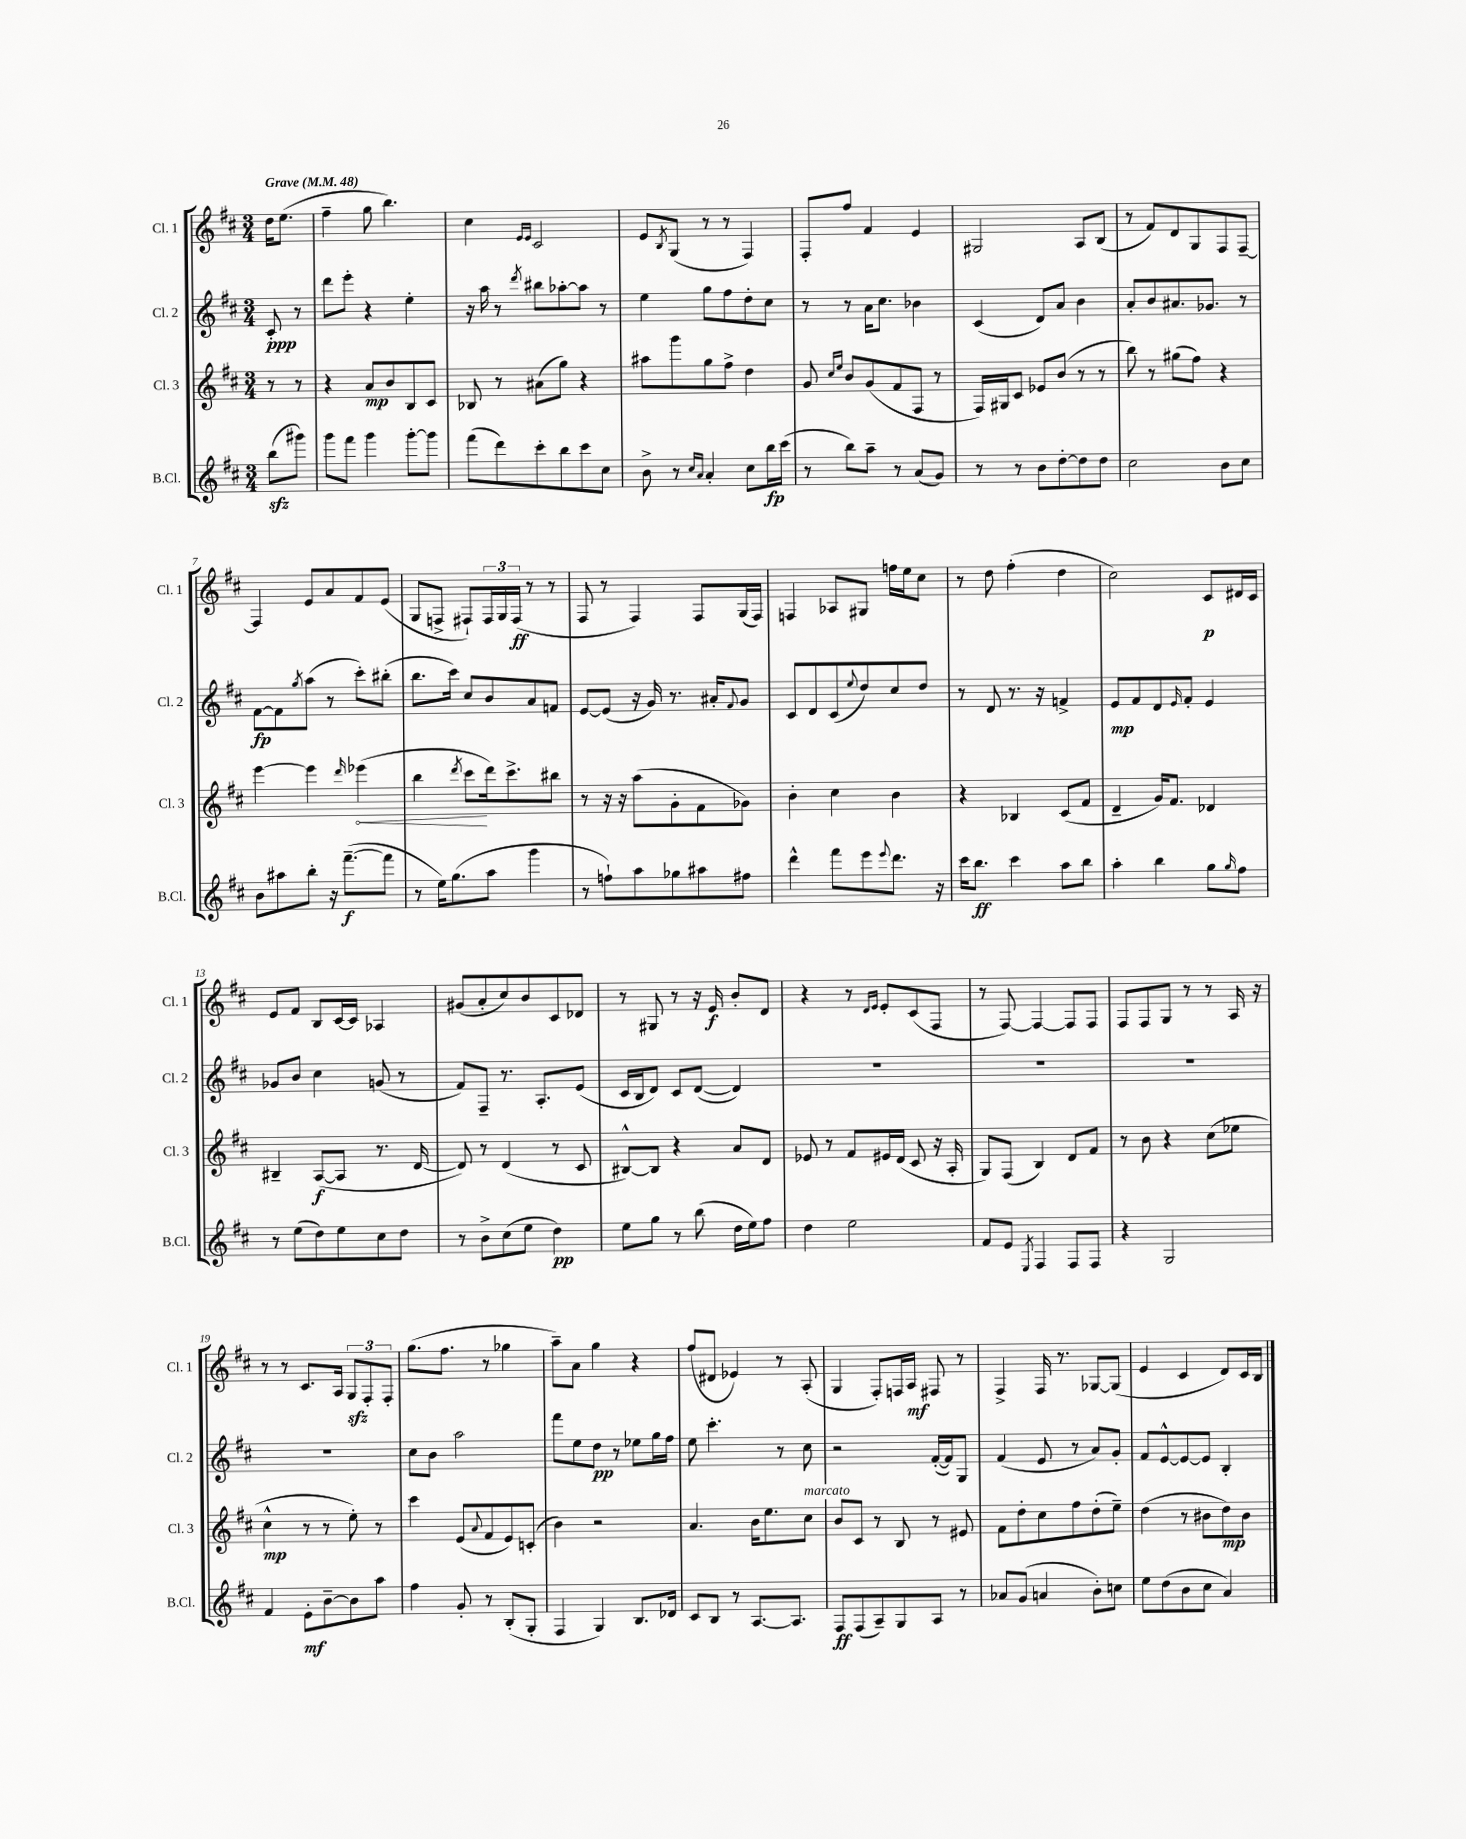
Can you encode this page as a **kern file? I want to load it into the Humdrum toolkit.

**kern	**dynam	**kern	**dynam	**kern	**dynam	**kern	**dynam
*part4	*part4	*part3	*part3	*part2	*part2	*part1	*part1
*staff4	*staff4	*staff3	*staff3	*staff2	*staff2	*staff1	*staff1
*I"B.Cl.	*	*I"Cl. 3	*	*I"Cl. 2	*	*I"Cl. 1	*
*I'B.Cl.	*	*I'Cl. 3	*	*I'Cl. 2	*	*I'Cl. 1	*
*clefG2	*	*clefG2	*	*clefG2	*	*clefG2	*
*k[f#c#]	*	*k[f#c#]	*	*k[f#c#]	*	*k[f#c#]	*
*M3/4	*	*M3/4	*	*M3/4	*	*M3/4	*
*MM48	*	*MM48	*	*MM48	*	*MM48	*
=	=	=	=	=	=	=	=
!	!	!	!	!	!	!LO:TX:a:B:t=Grave	!
(8bbzz\L	.	8r	.	8c#'/	ppp	16dd\KL	.
.	.	.	.	.	.	(8.ee\J	.
8ggg#X\J)	.	8r	.	8r	.	.	.
=1	=1	=1	=1	=1	=1	=1	=1
8ggg\L	.	4r	.	8ddd\L	.	4ff#~\	.
8fff#\J	.	.	.	8eee'\J	.	.	.
4ggg\	.	8a/L	mp	4r	.	8gg\	.
.	.	8b/	.	.	.	4.bb\)	.
[8ggg'\L	.	8B/	.	4ee'\	.	.	.
8ggg\J]	.	8c#/J	.	.	.	.	.
=2	=2	=2	=2	=2	=2	=2	=2
(8fff#\L	.	8B-X/	.	16r	.	4cc#\	.
.	.	.	.	16aa\	.	.	.
8ddd\)	.	8r	.	8r	.	.	.
.	.	.	.	.	.	16qqe/LL	.
.	.	.	.	8qddd/	.	16qqe/JJ	.
8ccc#'\	.	(8a#X\L	.	8bb#X\L	.	2c#/	.
8bb\	.	8gg\J)	.	[8aa-X'\	.	.	.
8ccc#\	.	4r	.	8aa-\J]	.	.	.
8cc#\J	.	.	.	8r	.	.	.
=3	=3	=3	=3	=3	=3	=3	=3
8b^\	.	8aa#X\L	.	4ee\	.	8e/L	.
.	.	.	.	.	.	8qB/	.
8r	.	8ggg\	.	.	.	(8G/J	.
16qqcc#/LL	.	.	.	.	.	.	.
16qqa/JJ	.	.	.	.	.	.	.
4a'/	.	8gg\	.	8gg\L	.	8r	.
.	.	8ff#^\J	.	8ff#\	.	8r	.
8cc#\L	.	4dd\	.	8dd'\	.	4F#/)	.
16bb\L	fp	.	.	8cc#\J	.	.	.
(16ccc#\JJ	.	.	.	.	.	.	.
=4	=4	=4	=4	=4	=4	=4	=4
8r	.	8g/	.	8r	.	8F#'/L	.
.	.	16qqcc#/LL	.	.	.	.	.
.	.	16qqee/JJ	.	.	.	.	.
8bb\L)	.	8b/L	.	8r	.	8ff#/J	.
8aa~\J	.	(8g/	.	16a\KL	.	4f#/	.
.	.	.	.	8.cc#\J	.	.	.
8r	.	8f#/	.	.	.	.	.
(8a/L	.	8F#/J	.	4b-X\	.	4e/	.
8g/J)	.	8r	.	.	.	.	.
=5	=5	=5	=5	=5	=5	=5	=5
8r	.	16F#/LL)	.	(4c#/	.	2G#X/	.
.	.	16G#X/J	.	.	.	.	.
8r	.	8c#/J	.	.	.	.	.
8b\L	.	8e-X/L	.	8d/L)	.	.	.
[8dd'\	.	(8b/J	.	8a/J	.	.	.
8dd\]	.	8r	.	4b\	.	8A/L	.
8dd\J	.	8r	.	.	.	(8B/J	.
=6	=6	=6	=6	=6	=6	=6	=6
2cc#\	.	8bb\)	.	8a'/L	.	8r	.
.	.	8r	.	8b/	.	8f#/L)	.
.	.	(8gg#X\L	.	8.a#X/	.	8d/	.
.	.	8ff#\J)	.	.	.	8G/	.
.	.	.	.	8.g-X/J	.	.	.
8b\L	.	4r	.	.	.	8F#/	.
8cc#\J	.	.	.	8r	.	[8F#~/J	.
!!LO:LB:g=z
=7	=7	=7	=7	=7	=7	=7	=7
8b\L	.	[4eee\	.	[8f#\L	fp	4F#/]	.
8aa#X\	.	.	.	8f#\]	.	.	.
.	.	.	.	8qgg/	.	.	.
8bb'\J	.	4eee\]	.	(8aa\J	.	8e/L	.
16r	.	.	.	8r	.	8a/	.
([8.fff#~\L	f	.	.	.	.	.	.
.	.	16qqddd/	.	.	.	.	.
!	!	!	!LO:HP:b	!	!	!	!
.	.	(4eee-X\	<	8ccc#'\L)	.	8f#/	.
8fff#\J]	.	.	.	(8bb#X'\J	.	(8e/J	.
=8	=8	=8	=8	=8	=8	=8	=8
8r	.	4bb\	.	8.bb\L	.	8G/L	.
16ee\KL)	.	.	.	.	.	8Fn^/J	.
(8.gg\	.	.	.	16ccc#\Jk)	.	.	.
.	.	8qddd/	.	.	.	.	.
.	.	8ccc#\L	.	8cc#/L	.	8F#X`/L)	.
8aa\J	.	16ddd\k)	[	8b/	.	24F#/L	.
.	.	.	.	.	.	24G/	.
.	.	8.ccc#^\	.	.	.	.	.
.	.	.	.	.	.	(24F#/JJ	ff
4ggg\	.	.	.	8a/	.	8r	.
.	.	8bb#X\J	.	8fn/J	.	8r	.
=9	=9	=9	=9	=9	=9	=9	=9
8r	.	8r	.	[8e/L	.	8F#/	.
8ffn`\L)	.	16r	.	(8e/J]	.	8r	.
.	.	16r	.	.	.	.	.
8aa\	.	(8aa\L	.	16r	.	4F#/)	.
.	.	.	.	16g/)	.	.	.
8gg-X\	.	8g'\	.	8.r	.	.	.
8aa#X\	.	8f#\	.	.	.	8F#/L	.
.	.	.	.	16a#X'/KL	.	.	.
.	.	.	.	8qqf#/	.	.	.
8ff#X\J	.	8g-X\J)	.	8g/J	.	(16G/L	.
.	.	.	.	.	.	16F#/JJ)	.
=10	=10	=10	=10	=10	=10	=10	=10
4ddd^^\	.	4b'\	.	8c#/L	.	4Fn/	.
.	.	.	.	8d/	.	.	.
8fff#\L	.	4cc#\	.	(8c#/	.	8A-X/L	.
.	.	.	.	8qqee/	.	.	.
8eee\	.	.	.	8dd/)	.	8G#X/J	.
8qqeee/	.	.	.	.	.	.	.
8.ddd\J	.	4b\	.	8cc#/	.	16ffn\LL	.
.	.	.	.	.	.	16ee\J	.
.	.	.	.	8dd/J	.	8cc#\J	.
16r	.	.	.	.	.	.	.
=11	=11	=11	=11	=11	=11	=11	=11
16ccc#\KL	.	4r	.	8r	.	8r	.
8.bb\J	ff	.	.	.	.	.	.
.	.	.	.	8d/	.	8dd\	.
4ccc#\	.	4B-X/	.	8.r	.	(4ff#'\	.
.	.	.	.	16r	.	.	.
8aa\L	.	(8c#/L	.	4fn^/	.	4dd\	.
8bb\J	.	8f#/J	.	.	.	.	.
=12	=12	=12	=12	=12	=12	=12	=12
4aa'\	.	4d~/	.	8e/L	mp	2cc#\)	.
.	.	.	.	8f#/	.	.	.
4bb\	.	16g/KL)	.	8d/	.	.	.
.	.	8.f#/J	.	.	.	.	.
.	.	.	.	16qqe/	.	.	.
.	.	.	.	8f#'/J	.	.	.
8gg\L	.	4d-X/	.	4e/	.	8c#/L	p
16qqgg/	.	.	.	.	.	.	.
8ff#\J	.	.	.	.	.	16d#X/L	.
.	.	.	.	.	.	16c#/JJ	.
!!LO:LB:g=z
=13	=13	=13	=13	=13	=13	=13	=13
8r	.	4B#X~/	.	8g-X/L	.	8e/L	.
(8ee\L	.	.	.	8b/J	.	8f#/J	.
8dd\)	.	([8A/L	f	4cc#\	.	8B/L	.
8ee\	.	8A/J]	.	.	.	[16c#/L	.
.	.	.	.	.	.	16c#/JJ]	.
8cc#\	.	8.r	.	(8gn/	.	4A-X/	.
8dd\J	.	.	.	8r	.	.	.
.	.	[16d/	.	.	.	.	.
=14	=14	=14	=14	=14	=14	=14	=14
8r	.	8d/])	.	8f#/L)	.	(8g#X/L	.
8b^\L	.	8r	.	8F#~/J	.	8a'/	.
(8cc#\	.	(4d/	.	8.r	.	8cc#/)	.
8ee\J	.	.	.	.	.	8b/	.
.	.	.	.	8.A'/L	.	.	.
4dd\)	pp	8r	.	.	.	8c#/	.
.	.	8c#/	.	(8e/J	.	8d-X/J	.
=15	=15	=15	=15	=15	=15	=15	=15
8ee\L	.	[8B#X^^/L)	.	16c#/LL	.	8r	.
.	.	.	.	16B/J	.	.	.
8gg\J	.	8B#/J]	.	8d/J)	.	8G#X/	.
8r	.	4r	.	8c#/L	.	8r	.
(8bb\	.	.	.	([8d/J	.	16r	.
.	.	.	.	.	.	16e/	f
16dd\LL	.	8a/L	.	4d/])	.	8b'/L	.
16ee\J)	.	.	.	.	.	.	.
8ff#\J	.	8d/J	.	.	.	8d/J	.
=16	=16	=16	=16	=16	=16	=16	=16
4dd\	.	8e-X/	.	2.r	.	4r	.
.	.	8r	.	.	.	.	.
2ee\	.	8f#/L	.	.	.	8r	.
.	.	.	.	.	.	16qqd/LL	.
.	.	.	.	.	.	16qqe/JJ	.
.	.	16e#X/L	.	.	.	8e'/L	.
.	.	(16d/JJ	.	.	.	.	.
.	.	8c#/	.	.	.	(8c#/	.
.	.	16r	.	.	.	8F#/J	.
.	.	16A'/	.	.	.	.	.
=17	=17	=17	=17	=17	=17	=17	=17
8f#/L	.	8G/L)	.	2.r	.	8r	.
8e/J	.	(8F#/J	.	.	.	[8F#/)	.
8qE/	.	.	.	.	.	.	.
4F#/	.	4B/)	.	.	.	4F#/_	.
8F#/L	.	8d/L	.	.	.	8F#/L]	.
8F#/J	.	8f#/J	.	.	.	8F#/J	.
=18	=18	=18	=18	=18	=18	=18	=18
4r	.	8r	.	2.r	.	8F#/L	.
.	.	8b\	.	.	.	8F#/	.
2G/	.	4r	.	.	.	8G/J	.
.	.	.	.	.	.	8r	.
.	.	(8cc#\L	.	.	.	8r	.
.	.	8ee-X\J	.	.	.	16A/	.
.	.	.	.	.	.	16r	.
!!LO:LB:g=z
=19	=19	=19	=19	=19	=19	=19	=19
4f#/	.	4cc#^^\	mp	2.r	.	8r	.
.	.	.	.	.	.	8r	.
8e'\L	mf	8r	.	.	.	8.c#/L	.
[8b~\	.	8r	.	.	.	.	.
.	.	.	.	.	.	16A/Jk	.
8b\]	.	8ee'\)	.	.	.	12Gzz/L	.
.	.	.	.	.	.	12F#'/	.
8aa\J	.	8r	.	.	.	.	.
.	.	.	.	.	.	12F#'/J	.
=20	=20	=20	=20	=20	=20	=20	=20
4ff#\	.	4ccc#\	.	8cc#\L	.	(8.gg\L	.
.	.	.	.	8b\J	.	.	.
.	.	.	.	.	.	8.ff#\J	.
8g'/	.	(8e/L	.	2aa\	.	.	.
.	.	8qqa/	.	.	.	.	.
8r	.	8f#/	.	.	.	8r	.
(8B'/L	.	8e/)	.	.	.	4gg-X\	.
8G'/J	.	(8cn'/J	.	.	.	.	.
=21	=21	=21	=21	=21	=21	=21	=21
4F#/	.	4b\)	.	8fff#\L	.	8aa~\L)	.
.	.	.	.	8ee\	.	8a\J	.
4G/)	.	2r	.	8dd\J	pp	4gg\	.
.	.	.	.	8r	.	.	.
8.B/L	.	.	.	8ee-X\L	.	4r	.
.	.	.	.	16gg\L	.	.	.
16d-X/Jk	.	.	.	16ff#\JJ	.	.	.
=22	=22	=22	=22	=22	=22	=22	=22
8c#/L	.	4.a/	.	8ee\	.	(8ff#/L	.
8B/J	.	.	.	4.ccc#'\	.	8d#X/J	.
8r	.	.	.	.	.	4e-X/)	.
[8.A/L	.	16b\KL	.	.	.	.	.
.	.	8.ee\	.	.	.	.	.
.	.	.	.	8r	.	8r	.
8.A/J]	.	.	.	.	.	.	.
!	!	!LO:TX:a:i:t=marcato	!	!	!	!	!
.	.	8cc#\J	.	8cc#\	.	(8A'/	.
=23	=23	=23	=23	=23	=23	=23	=23
8F#/L	ff	8b/L	.	2r	.	4G/	.
(8F#/	.	8c#/J	.	.	.	.	.
8A~/)	.	8r	.	.	.	8F#'/L)	.
8G/	.	8B/	.	.	.	16Fn/L	.
.	.	.	.	.	.	16A/JJ	mf
8A/J	.	8r	.	([16f#'/LL	.	8F#X/	.
.	.	.	.	16f#/J])	.	.	.
8r	.	8e#X/	.	8G/J	.	8r	.
=24	=24	=24	=24	=24	=24	=24	=24
8a-X/L	.	8f#\L	.	(4f#/	.	4F#^/	.
(8g/J	.	8dd'\	.	.	.	.	.
4an/	.	8cc#\	.	8e/	.	16F#/	.
.	.	.	.	.	.	8.r	.
.	.	8ff#\	.	8r	.	.	.
8b'\L)	.	(8dd'\	.	8a/L)	.	[8G-X/L	.
8ccn\J	.	8ee~\J)	.	8g'/J	.	(8G-/J]	.
=25	=25	=25	=25	=25	=25	=25	=25
8ee\L	.	(4dd\	.	8f#/L	.	4e/	.
(8dd\	.	.	.	[8e^^/	.	.	.
8b\	.	8r	.	8e/_	.	4c#/	.
8cc#\J	.	8b#X\L	.	8e/J]	.	.	.
4a/)	.	8dd\)	mp	4B'/	.	8d/L)	.
.	.	8b#\J	.	.	.	16c#/L	.
.	.	.	.	.	.	16B/JJ	.
==	==	==	==	==	==	==	==
*-	*-	*-	*-	*-	*-	*-	*-
